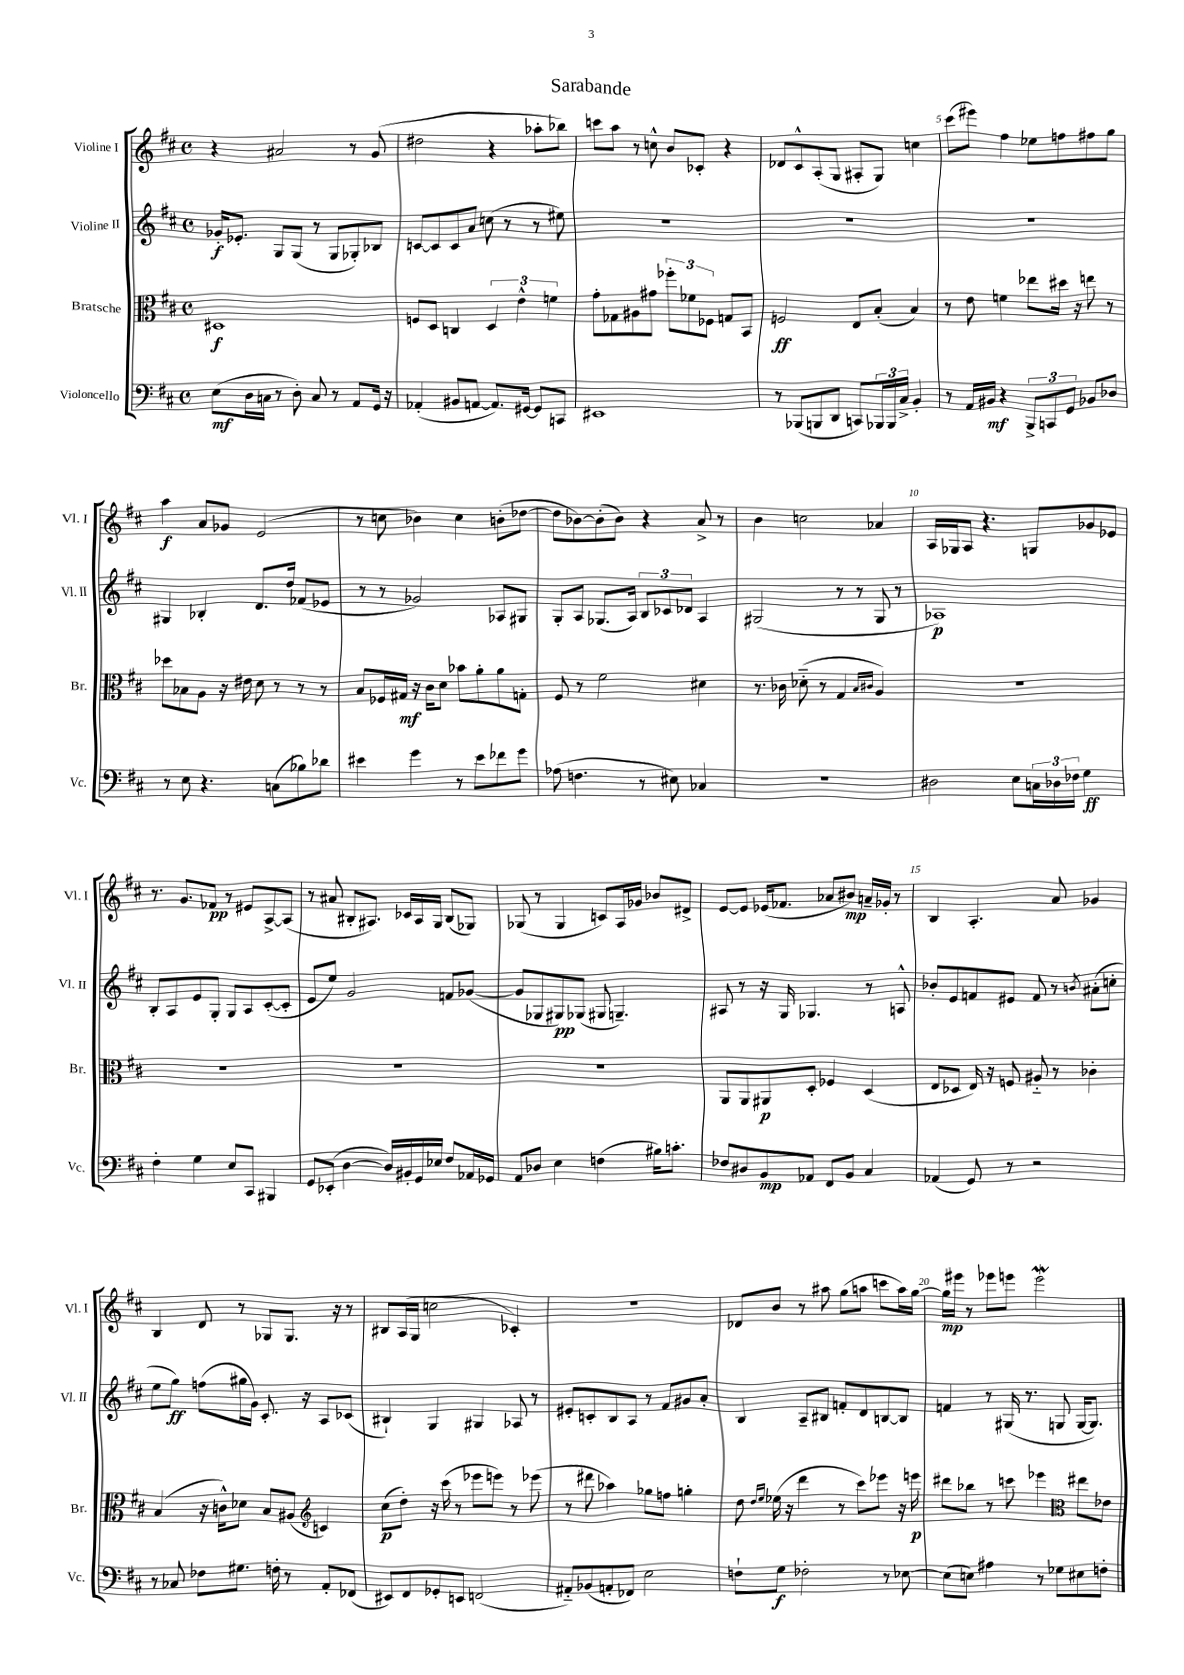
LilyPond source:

\header { title = "Sarabande" }
<<
\new StaffGroup <<
\new Staff = "s0" \with { instrumentName = "Violine I" shortInstrumentName = "Vl. I" } {
    \clef treble \key d \major \defaultTimeSignature \time 4/4
    r4 ais'2 r8 g'8( |
    dis''2 r4 aes''8-. bes''8) |
    c'''8 a''8 r8 c''8-^ b'8 ces'8-. r4 |
    des'8 cis'8-^ a8-.( g8 ais8-. g8) c''4 |
    cis'''8( eis'''8) fis''4 ees''8 f''8 fis''8 g''8 |
    a''4\f a'8 ges'8 e'2( |
    r8 c''8 bes'4) c''4 b'8-.( des''8~ |
    des''8 bes'8~) bes'8-.( bes'8) r4 a'8-> r8 |
    b'4 c''2 aes'4 |
    a16 ges16 a8 r4. g8 ges'8 ees'8 |
    r8. g'8. fes'8\pp r8 eis'8 a8~-> a8( |
    r8 ais'8 bis8-. ais8.) ces'16 ais16 g16 bis8( ges8) |
    ges8( r8 ges4 c'8) a16 ges'16 bes'8 dis'8-> |
    e'8~ e'8 ees'16( fes'8. aes'8 bis'8\mp) a'16-- ges'16-. r8 |
    b4 a4.-. a'8 ges'4 |
    b4 d'8 r8 ges8 ges8. r16 r8 |
    bis8 a16( g16 c''2 ces'4-.) |
    R1 |
    des'8 b'8 r8 ais''8 g''8( a''8 c'''8 a''16) g''16~ |
    g''16\mp eis'''16 r8 ees'''8 e'''8 e'''2\mordent \bar "|." |
}
\new Staff = "s1" \with { instrumentName = "Violine II" shortInstrumentName = "Vl. II" } {
    \clef treble \key d \major \defaultTimeSignature \time 4/4
    ges'16-.\f ees'8.-. g8 g8( r8 g8 ges8-.) bes8 |
    c'8~ c'8 c'8 a'8 c''8( r8 r8 eis''8) |
    R1 |
    R1 |
    R1 |
    gis4 bes4-. d'8. d''16 fes'8( ees'8 |
    r8 r8 ges'2) aes8 gis8 |
    g8-. a8 ges8.( a16) \tuplet 3/2 { b8 ces'8 des'8 } a4 |
    gis2( r8 r8 gis8 r8 |
    aes1\p) |
    b8-. a8 e'8 g8-. g8 a8 cis'8~-.( cis'8-. |
    e'8 e''8) g'2 f'8 ges'8~( |
    ges'8 ges8 gis8\pp) ges8( gis8 g4.--) |
    ais8 r8 r16 g16 ges4. r8 a8-^ |
    bes'8-. e'8 f'8 eis'8 f'8 r8 \acciaccatura { b'8 } ais'8-.( c''8-. |
    e''8 g''8\ff) f''8( gis''16 g'16) cis'8.-. r16 a8 ces'8( |
    bis4-!) g4 gis4 aes8 r8 |
    eis'8-. c'8-. b8 a8 r8 fis'8 gis'8 a'8-. |
    b4 a8-- bis8 f'8-. d'8 b8~ b8 |
    f'4 r8 gis16( r8. g8 g16~ g8.) \bar "|." |
}
\new Staff = "s2" \with { instrumentName = "Bratsche" shortInstrumentName = "Br." } {
    \clef alto \key d \major \defaultTimeSignature \time 4/4
    dis1\f |
    f8 d8 c4 \tuplet 3/2 { d4 e'4-^ f'4 } |
    g'8-. ges8 ais8 gis'8 \tuplet 3/2 { fes''8-. fes'8 fes8 } g8 b,8 |
    f2\ff e8 b8-.( b4) |
    r8 e'8 f'4 ees''8 dis''16 r16 e''8 r8 |
    des''8 bes8 a8 r16 eis'16 d'8 r8 r8 r8 |
    b8 fes16 gis16\mf r16 cis'16 d'8 bes'8 a'8-. a'8 g8-. |
    fis8 r8 fis'2 dis'4 |
    r8. ces'16 des'8-_( r8 g4 \grace { b16 cis'16 } a4) |
    R1 |
    R1 |
    R1 |
    R1 |
    a,8 a,8 ais,8\p d8-. fes4 d4( |
    e8 des8 e16) r16 f8 ais8-_ r8 ces'4-. |
    b4( r16 c'16-^) des'8 b8 ais8( \clef treble c'4) |
    cis''8\p( d''8-.) r16 cis'''16( r8 ees'''8 e'''8) r8 ees'''8( |
    r8 dis'''8 aes''4) ges''8 f''8 g''4-. |
    d''8 \grace { d''16 e''16 } ees''16( r16 d'''4 r8 cis'''8) ees'''8 r16 e'''16\p |
    dis'''8 bes''8 r8 c'''8 ees'''4 \clef alto eis''8 ees'8 \bar "|." |
}
\new Staff = "s3" \with { instrumentName = "Violoncello" shortInstrumentName = "Vc." } {
    \clef bass \key d \major \defaultTimeSignature \time 4/4
    e8\mf( d16 c16 r8 d8-.) c8 r8 a,8 g,16 r16 |
    aes,4-.( bis,8 a,8~ a,8.) gis,16~ gis,8 c,8 |
    eis,1 |
    r8 bes,,8( b,,8 d,8 c,8) \tuplet 3/2 { bes,,16 bes,,16 cis16-> } b,4-. |
    r8 a,16 bis,16\mf r4 \tuplet 3/2 { b,,8-> c,8 g,8 } bes,8 des8 |
    r8 e8 r4. c8( bes8) des'8 |
    eis'4 g'4 r8 eis'8 fes'8 g'8 |
    aes8( f4. r8 eis8) ces4 |
    R1 |
    dis2 e8 \tuplet 3/2 { c16 des16 fes16 } g4\ff |
    fis4-. g4 e8 cis,8 bis,,4 |
    g,8 ees,8-.( d4~ d16) bis,16-. g,16 ees16 fis8 aes,16 ges,16 |
    a,8 des8 e4 f4( bis16) c'8.-. |
    fes8 dis8 b,8\mp aes,8 fis,8 b,8 cis4 |
    aes,4( g,8) r8 r2 |
    r8 ces8 fes8 gis8. f16-. r8 a,8-. fes,8( |
    eis,8) fis,8 ges,8-. e,8 f,2( |
    ais,8-_) bes,8( a,8-. fes,8) e2 |
    f8-! g8\f fes2-. r8 ees8~ |
    ees8( e8) ais4 r8 ges8 eis8 f8-. \bar "|." |
}
>>
>>
\layout { \context { \Score \override BarNumber.break-visibility = ##(#f #t #t) barNumberVisibility = #(every-nth-bar-number-visible 5) } }
